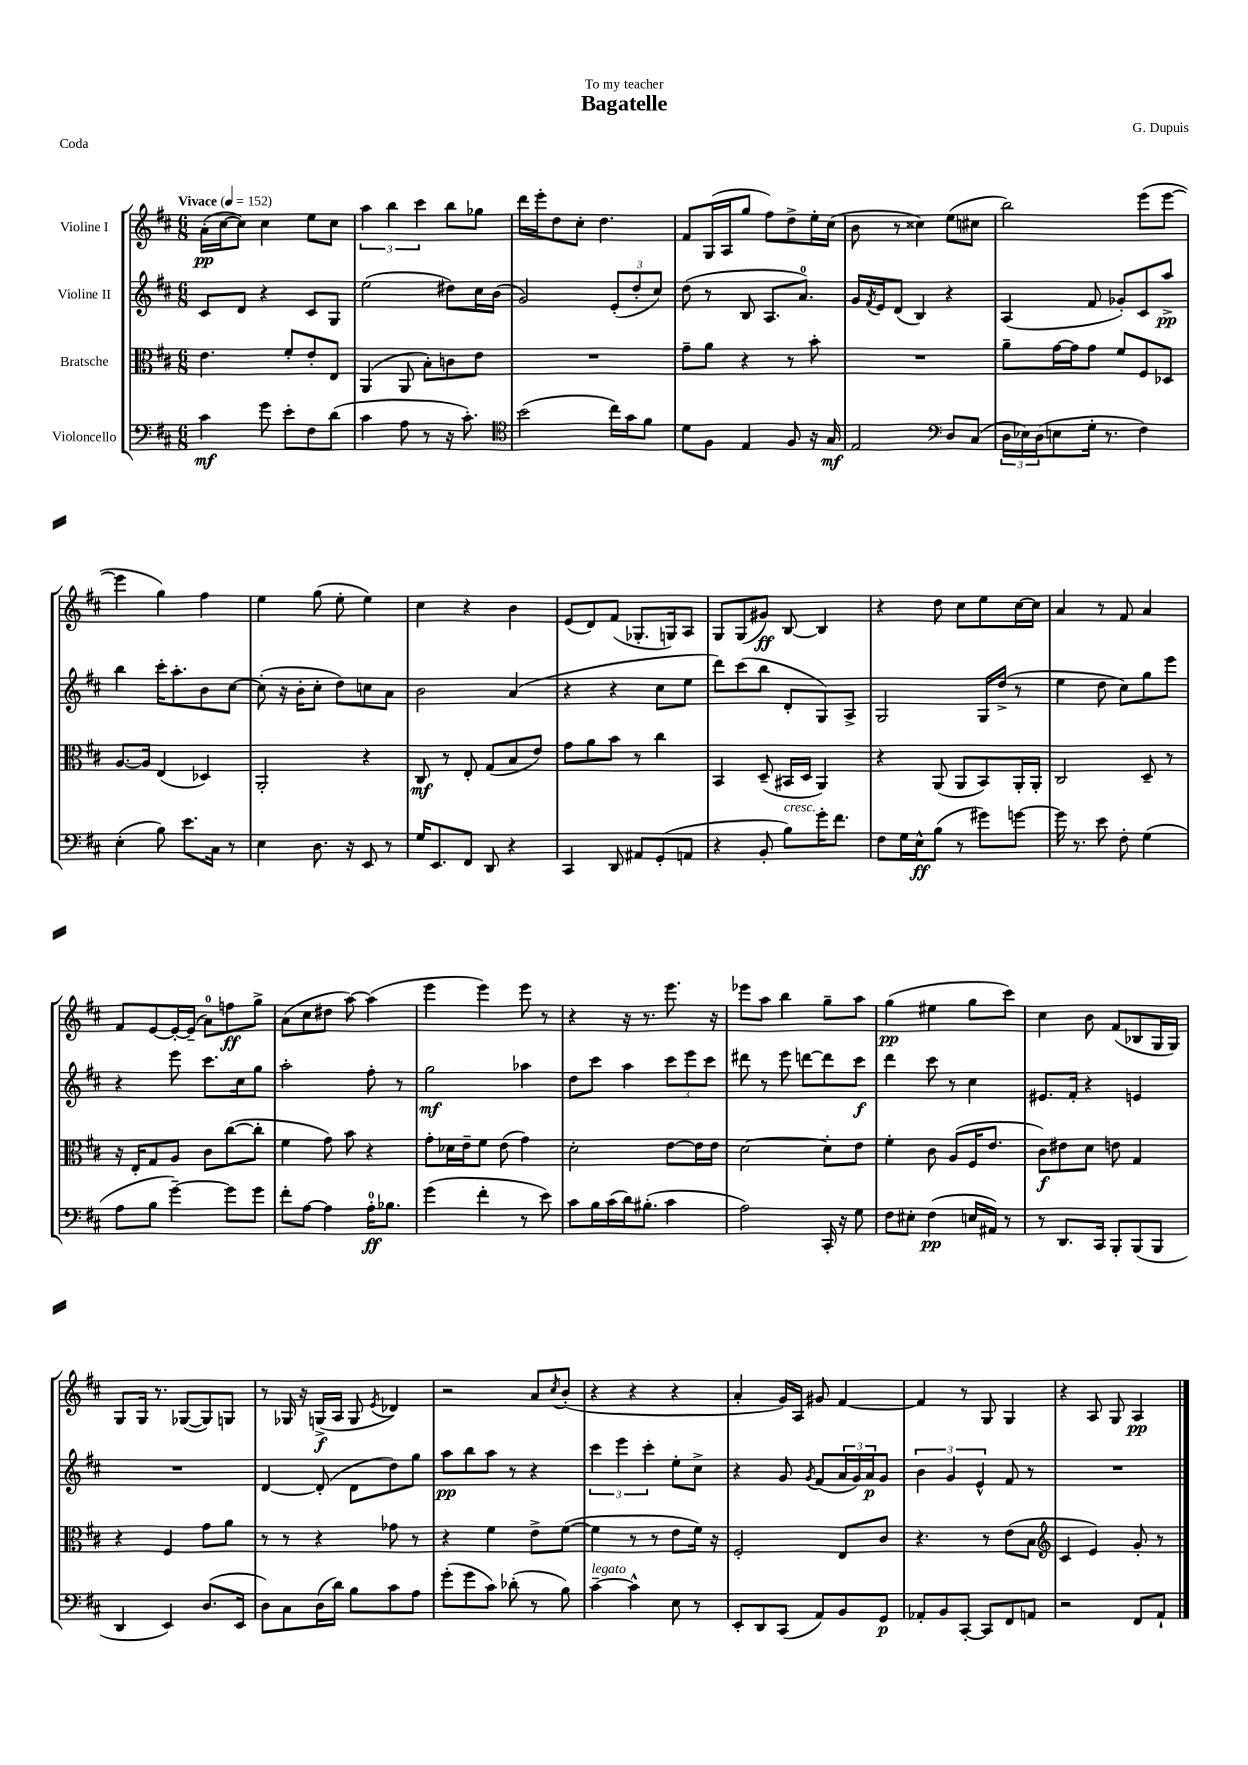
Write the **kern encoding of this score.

**kern	**kern	**kern	**kern
*staff4	*staff3	*staff2	*staff1
*clefF4	*clefC3	*clefG2	*clefG2
*k[f#c#]	*k[f#c#]	*k[f#c#]	*k[f#c#]
*M6/8	*M6/8	*M6/8	*M6/8
*MM152	*MM152	*MM152	*MM152
4c#\	4.e\	8c#/L	(16a'\LL
.	.	.	[16cc#\J
.	.	8d/J	8cc#\]J)
8g\	.	4r	4cc#\
8e'\L	8f#'/L	.	.
8F#\	8e'/	8c#/L	8ee\L
(8d\J	8E/J	8G/J	8cc#\J
=	=	=	=
4c#\	(4AA/	(2ee\	6aa\
.	.	.	6bb\
8A\	8AA/	.	.
.	.	.	6ccc#\
8r	8B'\L)	.	.
16r	8c\	8dd#\L)	8bb\L
8.c#'\)	.	.	.
.	8e\J	16cc#\L	8gg-\J
.	.	(16b\JJ	.
=	=	=	=
*clefC4	*	*	*
(2b\	2.r	2g/)	16ddd\LL
.	.	.	16eee'\J
.	.	.	8dd\
.	.	.	8cc#'\J
.	.	.	4.dd\
16cc#\LL)	.	(12e'/L	.
16g\J	.	.	.
.	.	12dd'/	.
8f#\J	.	.	.
.	.	12cc#/J)	.
=	=	=	=
8d\L	8g~\L	(8dd\	8f#/L
8F#\J	8a\J	8r	(16G/L
.	.	.	16A/J
4E/	4r	8B/	8gg/J
.	.	8.A/L	8ff#\L)
8F#/	8r	.	8dd^\
.	.	8.a/J)	.
16r	8b'\	.	16ee'\L
16G/	.	.	(16cc#\JJ
=	=	=	=
2E/	2.r	16g/LL	8b\
.	.	8qf#/	.
.	.	16e/J	.
.	.	(8d/J	8r
.	.	4B/)	4cc##\)
*clefF4	*	*	*
8D/L	.	4r	(8ee\L
(8C#/J	.	.	8cc#\J
=	=	=	=
24D\LL	8a~\L	(4A/	2bb\)
24E-\)	.	.	.
(24D\J	.	.	.
8E\	[16g\L	.	.
.	16g\]J	.	.
16G'\Jk	8g\J	8f#/	.
8.r	.	.	.
.	8f#/L	8g-'/L)	.
4F#\)	8F#/	8c#/	(8eee\L
.	8D-/J	8aa^/J	[8eee\J
=	=	=	=
(4E'\	[8.A/L	4bb\	4eee\]
.	16A/]Jk	.	.
8B\)	(4E/	16ccc#'\LK	4gg\)
.	.	8.aa'\	.
8.e\L	.	.	.
.	4D-/)	8b\	4ff#\
16C#\Jk	.	.	.
8r	.	[8cc#\J	.
=	=	=	=
4E\	2AA'/	(8cc#'\]	4ee\
.	.	16r	.
.	.	16b'\LK	.
8.D\	.	8cc#'\J	(8gg\
.	.	8dd\L)	8ee'\
16r	.	.	.
8EE/	4r	8cc\	4ee\)
8r	.	8a\J	.
=	=	=	=
16G/LK	8C#/	2b\	4cc#\
8.EE/	.	.	.
.	8r	.	.
8FF#/J	8E'/	.	4r
8DD/	(8G/L	.	.
4r	8B/	(4a/	4b\
.	8e/J)	.	.
=	=	=	=
4CC#/	8g\L	4r	(8e/L
.	8a\	.	8d/)
8DD/	8b\J	4r	(8f#/J
8AA#/L	8r	.	8.G-'/L
(8GG'/	4cc#\	8cc#\L	.
.	.	.	16G/k)
8AA/J	.	8ee\J	8A/J
=	=	=	=
4r	4BB/	8ddd\L)	8G/L
.	.	(8ccc#\	(8G/
8BB'/	(8D~/	8bb\J	8g#/J)
8B\L)	16BB#/LL	8d'/L	[8B/
.	16D/JJ	.	.
16g'\K	4AA/)	8G/)	4B/]
8.f#\J	.	.	.
.	.	8A^/J	.
=	=	=	=
8F#\L	4r	2G/	4r
16G\L	.	.	.
16E^^\J	.	.	.
(8B\J	(8AA/	.	8dd\
8r	8AA/L	.	8cc#\L
8g#\L)	8BB/)	16G/LL	8ee\
.	.	(16dd^/JJ	.
[8g\J	16AA'/L	8r	[16cc#\L
.	16AA'/JJ	.	16cc#\]JJ
=	=	=	=
16g\]	2C#/	4ee\	4a/
8.r	.	.	.
8e\	.	8dd\	8r
8F#'\	.	8cc#\L)	8f#/
(4G\	8D~/	8gg\	4a/
.	8r	8eee\J	.
=	=	=	=
8A\L	16r	4r	8f#/L
.	16E'/LK	.	.
8B\J	8G/	.	[8e/
[4g~\)	8A/J	8eee\	16e'/_L
.	.	.	(16e~/]JJ
.	8c#\L	8.ccc#\L	8a\L)
8g\]L	([8cc#\	.	8ff\
.	.	16cc#\k	.
8g\J	8cc#'\]J	8gg\J	8gg^\J
=	=	=	=
8f#'\L	4f#\	2aa'\	(8a\L
[8A\J	.	.	8cc#\
4A\]	8g\)	.	8dd#\J
.	8b\	.	[8aa\)
16A'\LK	4r	8ff#'\	(4aa\]
8.B-\J	.	.	.
.	.	8r	.
=	=	=	=
(4g\	8g'\L	2gg\	4eee\
.	16d-\L	.	.
.	16e~\J	.	.
4f#'\	8f#\J	.	4eee\)
.	(8e\	.	.
8r	4g\)	4aa-\	8eee\
8e\)	.	.	8r
=	=	=	=
8c#\L	2d'\	8dd\L	4r
16B\L	.	8ccc#\J	.
(16c#\	.	.	.
16d\J)	.	4aa\	16r
(8.B#'\J	.	.	8.r
4c#\	[8e\L	12ccc#\L	8.eee\
.	.	12eee\	.
.	16e\]L	.	.
.	.	12ccc#\J	.
.	16e\JJ	.	16r
=	=	=	=
2A\)	[2d\	8ddd#\	8eee-\L
.	.	8r	8aa\J
.	.	8eee\	4bb\
.	.	[8ddd\L	.
16CC#'/	8d'\]L	8ddd\]	8gg~\L
16r	.	.	.
8G\	8e\J	8ccc#\J	8aa\J
=	=	=	=
8F#\L	4f#'\	4ddd\	(4gg\
8E#'\J	.	.	.
(4F#\	8c#\	8ccc#\	4ee#\
.	(8A/L	8r	.
16E/LL	16F#/K	4cc#\	8gg\L
16AA#/JJ)	8.e/J	.	.
8r	.	.	8ccc#\J)
=	=	=	=
8r	8c#\L)	8.e#/L	4cc#\
8.DD/L	8e#\	.	.
.	.	16f#'/Jk	.
.	8d\J	4r	8b\
16CC#/Jk	.	.	.
8BBB'/L	8e\	.	(8f#/L
(8BBB/	4G/	4e/	8B-/
8BBB/J	.	.	16G/L
.	.	.	16G/JJ)
=	=	=	=
4DD/	4r	2.r	8G/L
.	.	.	16G/Jk
.	.	.	8.r
4EE/)	4F#/	.	.
.	.	.	([8G-/L
(8.D/L	8g\L	.	8G-/])
.	8a\J	.	8G/J
16EE/Jk	.	.	.
=	=	=	=
8D\L)	8r	[4d/	8r
8C#\	8r	.	16G-/
.	.	.	16r
(16D\L	4r	(8d'/]	(16G^/LL
16d\JJ)	.	.	16A/JJ
8B\L	.	8d\L	8G/
.	.	.	8qe/
8c#\	8g-\	8dd\)	4d-/)
8A\J	8r	8gg\J	.
=	=	=	=
(8g'\L	4r	8aa\L	2r
8g\	.	8bb\	.
8c#\J)	4f#\	8aa\J	.
(8d-'\	.	8r	.
8r	8e^\L	4r	8a/L
.	.	.	8qcc#/
8B\)	([8f#\J	.	(8b'/J
=	=	=	=
[4c#~\	4f#\]	6ccc#\	4r
.	.	6eee\	.
4c#^^\]	8r	.	4r
.	.	6ccc#'\	.
.	8r	.	.
8E\	8e\L	8ee'\L	4r
8r	16f#\Jk)	8cc#^\J	.
.	16r	.	.
=	=	=	=
8EE'/L	2F#'/	4r	4a'/
8DD/	.	.	.
(8CC#/J	.	8g/	16g/LL)
.	.	.	16A/JJ
.	.	8qg/	.
8AA/L)	.	(8f#/L	8g#/
8BB/	8E/L	24a/L	[4f#/
.	.	24g/)	.
.	.	24a/J	.
8GG/J	8c#/J	8g/J	.
=	=	=	=
8AA-'/L	4.r	6b\	4f#/]
8BB/	.	.	.
.	.	6g/	.
[8CC#'/J	.	.	8r
.	.	6e^^/	.
8CC#/]L	8r	.	8G/
8FF#/	(8e\L	8f#/	4G/
8AA/J	8B\J	8r	.
=	=	=	=
*	*clefG2	*	*
2r	4c#/	2.r	4r
.	4e/)	.	8A/
.	.	.	8G/
8FF#/L	8g'/	.	4A/
8AA`/J	8r	.	.
==	==	==	==
*-	*-	*-	*-
